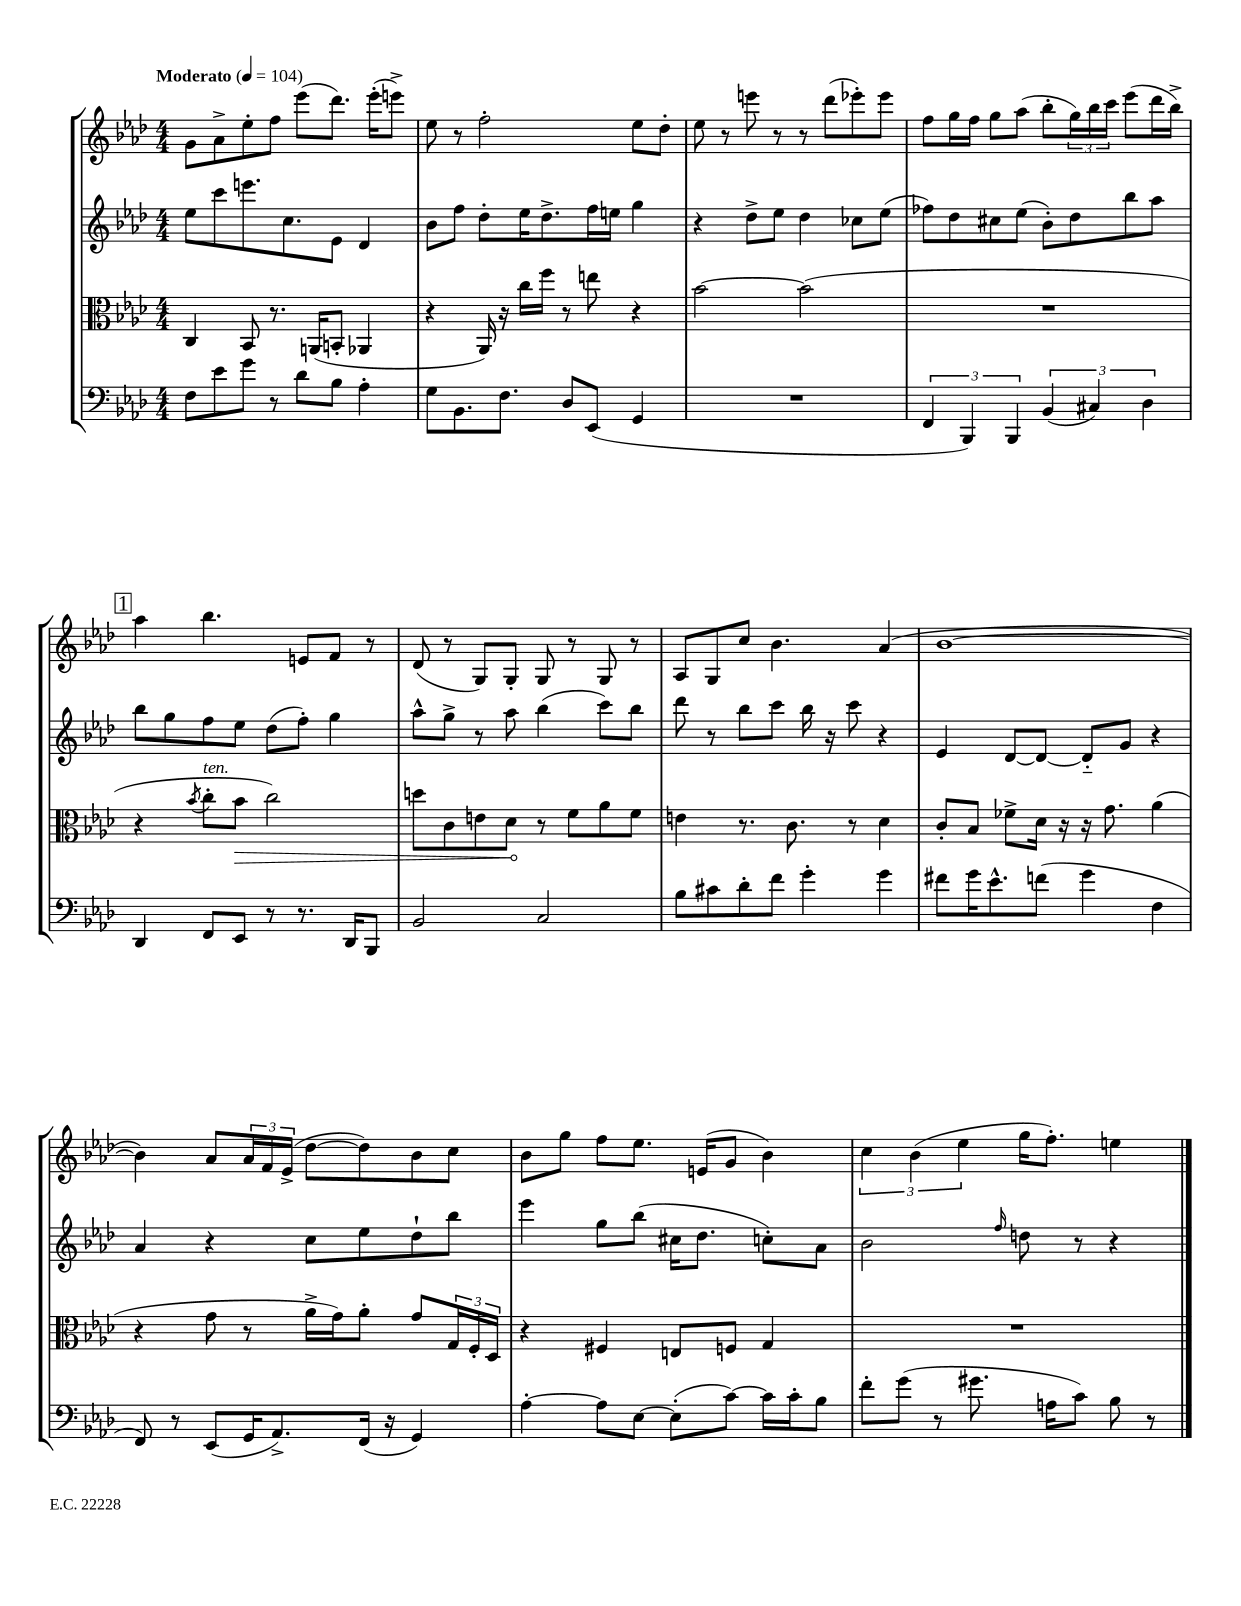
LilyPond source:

<<
\new StaffGroup <<
\new Staff = "s0" {
    \clef treble \key aes \major \numericTimeSignature \time 4/4 \tempo "Moderato" 4 = 104
    g'8 aes'8-> ees''8-. f''8 ees'''8( des'''8.) ees'''16-.( e'''8->) |
    ees''8 r8 f''2-. ees''8 des''8-. |
    ees''8 r8 e'''8 r8 r8 des'''8( ees'''8-.) ees'''8 |
    f''8 g''16 f''16 g''8 aes''8( bes''8-. \tuplet 3/2 { g''16) bes''16 c'''16 } ees'''8( des'''16 bes''16->) |
    \mark \markup { \box "1" } aes''4 bes''4. e'8 f'8 r8 |
    des'8( r8 g8) g8-. g8 r8 g8 r8 |
    aes8 g8 c''8 bes'4. aes'4( |
    bes'1~ |
    bes'4) aes'8 \tuplet 3/2 { aes'16 f'16 ees'16->( } des''8~ des''8) bes'8 c''8 |
    bes'8 g''8 f''8 ees''8. e'16( g'8 bes'4) |
    \tuplet 3/2 { c''4 bes'4( ees''4 } g''16 f''8.-.) e''4 \bar "|." |
}
\new Staff = "s1" {
    \clef treble \key aes \major \numericTimeSignature \time 4/4
    ees''8 c'''8 e'''8. c''8. ees'8 des'4 |
    bes'8 f''8 des''8-. ees''16 des''8.-> f''16 e''16 g''4 |
    r4 des''8-> ees''8 des''4 ces''8 ees''8( |
    fes''8) des''8 cis''8 ees''8( bes'8-.) des''8 bes''8 aes''8 |
    \mark \markup { \box "1" } bes''8 g''8 f''8 ees''8 des''8( f''8-.) g''4 |
    aes''8-^ g''8-> r8 aes''8 bes''4( c'''8) bes''8 |
    des'''8 r8 bes''8 c'''8 bes''16 r16 c'''8 r4 |
    ees'4 des'8~ des'8~ des'8-_ g'8 r4 |
    aes'4 r4 c''8 ees''8 des''8-! bes''8 |
    ees'''4 g''8 bes''8( cis''16 des''8. c''8-.) aes'8 |
    bes'2 \grace { f''16 } d''8 r8 r4 \bar "|." |
}
\new Staff = "s2" {
    \clef alto \key aes \major \numericTimeSignature \time 4/4
    c4 bes,8 r8. a,16( b,8-. aes,4 |
    r4 aes,16) r16 c''16 f''16 r8 e''8 r4 |
    bes'2~ bes'2( |
    R1 |
    \mark \markup { \box "1" } r4 \acciaccatura { bes'8 } c''8-.^\markup { \italic "ten." } \once \override Hairpin.circled-tip = ##t bes'8\> c''2) |
    d''8 c'8 e'8 des'8\! r8 f'8 aes'8 f'8 |
    e'4 r8. c'8. r8 des'4 |
    c'8-. bes8 fes'8-> des'16 r16 r16 g'8. aes'4( |
    r4 g'8 r8 aes'16-> g'16) aes'8-. g'8 \tuplet 3/2 { g16 f16-. des16 } |
    r4 fis4 e8 f8 g4 |
    R1 \bar "|." |
}
\new Staff = "s3" {
    \clef bass \key aes \major \numericTimeSignature \time 4/4
    f8 ees'8 g'8 r8 des'8 bes8 aes4-. |
    g8 bes,8. f8. des8 ees,8( g,4 |
    R1 |
    \tuplet 3/2 { f,4 bes,,4) bes,,4 } \tuplet 3/2 { bes,4( cis4) des4 } |
    \mark \markup { \box "1" } des,4 f,8 ees,8 r8 r8. des,16 bes,,8 |
    bes,2 c2 |
    bes8 cis'8 des'8-. f'8 g'4-. g'4 |
    fis'8 g'16 ees'8.-^ f'8( g'4 f4 |
    f,8) r8 ees,8( g,16 aes,8.->) f,16( r16 g,4) |
    aes4~-. aes8 ees8~ ees8-.( c'8~) c'16 c'16-. bes8 |
    f'8-. g'8( r8 gis'8. a16 c'8) bes8 r8 \bar "|." |
}
>>
>>
\layout { \context { \Score \remove "Bar_number_engraver" } }
